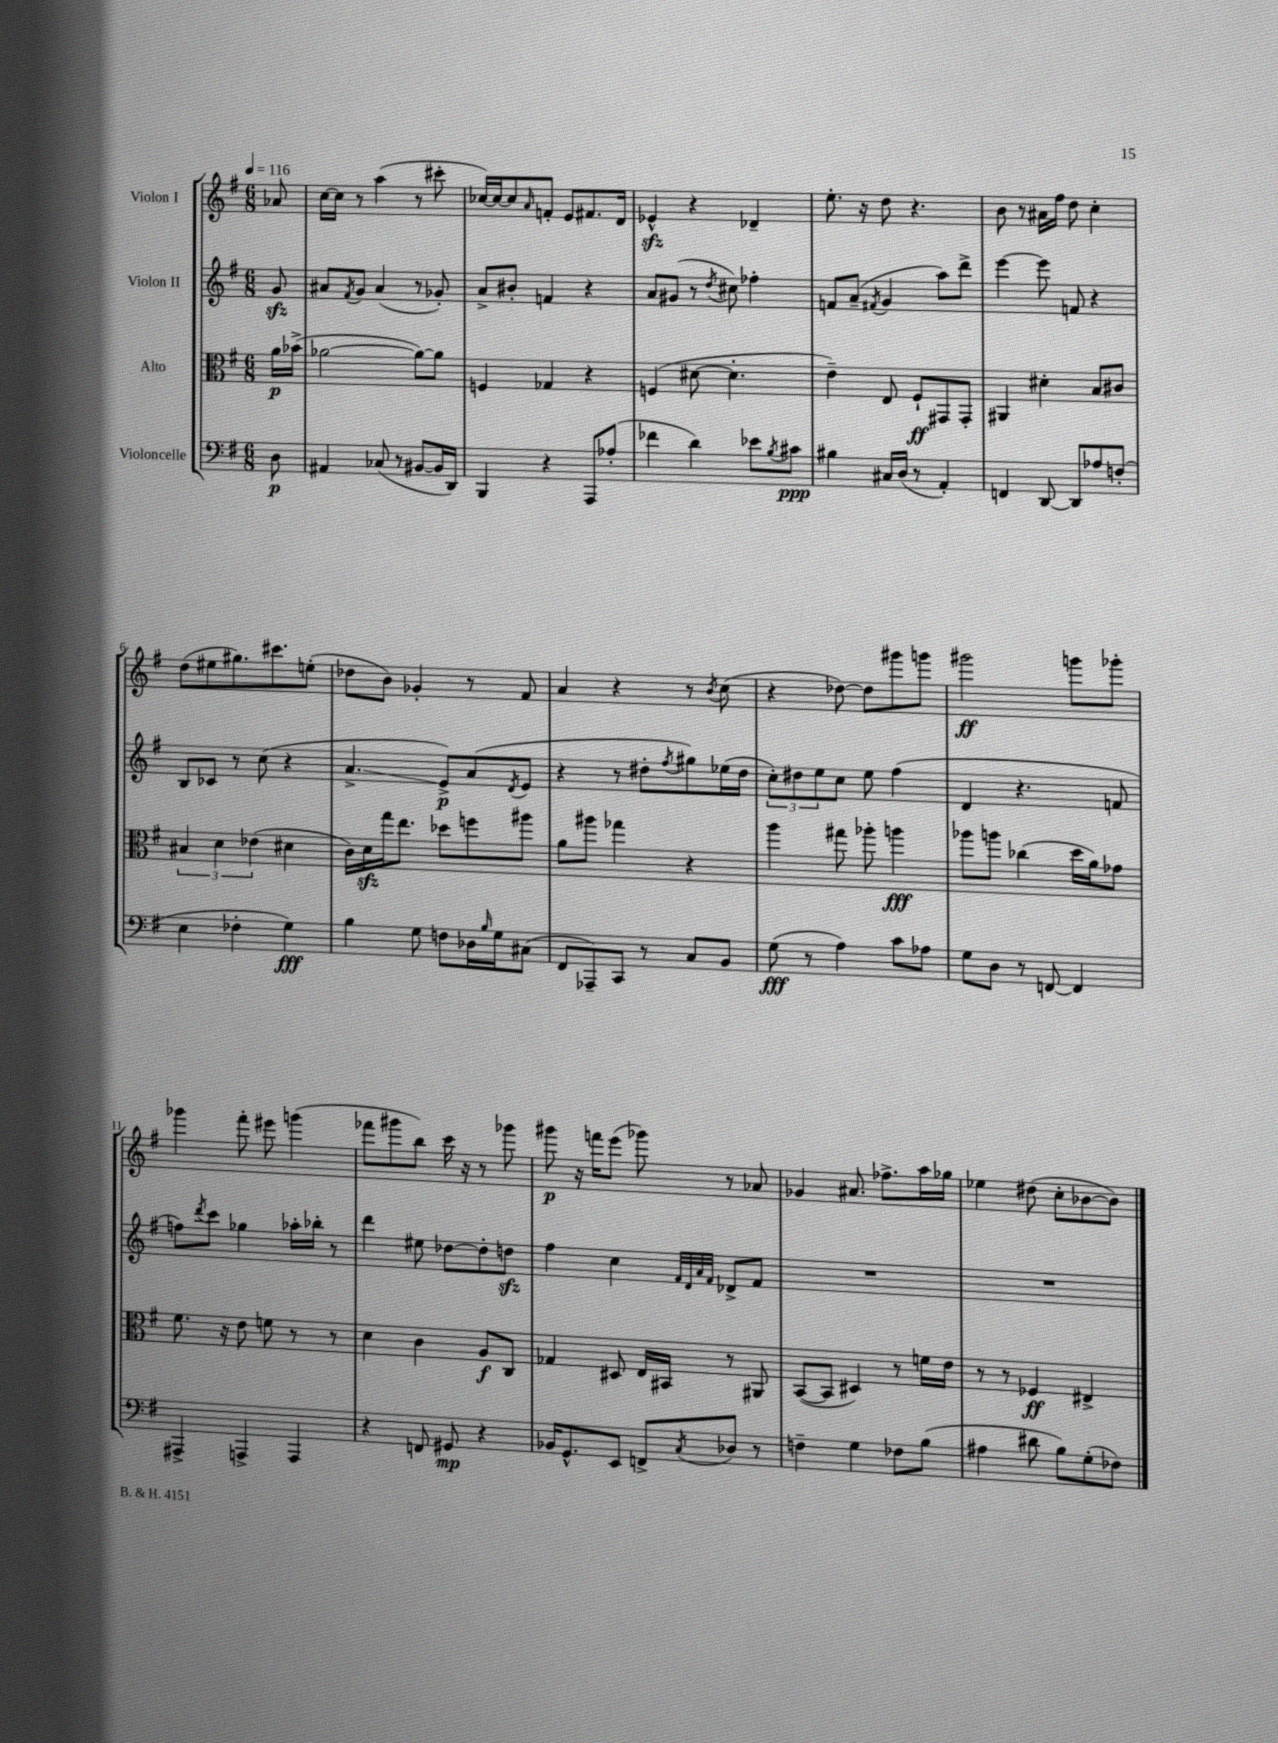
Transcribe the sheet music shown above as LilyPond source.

<<
\new StaffGroup <<
\new Staff = "s0" \with { instrumentName = "Violon I" } {
    \clef treble \key g \major \numericTimeSignature \time 6/8 \partial 8 \tempo 4 = 116
    aes'8 |
    c''16~ c''16 r8 a''4( r8 cis'''8-. |
    ces''16~) ces''16~ ces''8 \grace { a'16 } f'8-. e'8 fis'8. d'16 |
    ees'4-^\sfz r4 des'4-- |
    e''8.-. r16 d''8 r4. |
    b'8 r8 ais'16 fis''16 d''8 c''4-. |
    d''8( eis''8 gis''8.) cis'''8. e''8-.( |
    des''8 b'8) ges'4-. r8 fis'8 |
    a'4 r4 r8 \acciaccatura { b'8 } c''8( |
    r4 des''8~) des''8 gis'''8 g'''8 |
    gis'''2\ff g'''8 ges'''8-. |
    ges'''4 fis'''8-. eis'''8 g'''4( |
    fes'''8 gis'''8 b''8) c'''16 r16 r8 ges'''8 |
    gis'''8\p r16 f'''16 e'''8( ges'''8) r8 aes'8 |
    ges'4 ais'8. fes''8.-> a''16 ges''16 |
    ees''4 dis''8( c''8-. bes'8~ bes'8) \bar "|." |
}
\new Staff = "s1" \with { instrumentName = "Violon II" } {
    \clef treble \key g \major \numericTimeSignature \time 6/8 \partial 8
    g'8\sfz |
    ais'8 \acciaccatura { fis'8 } g'8 ais'4( r8 ges'8-.) |
    a'8-> bis'8-. f'4 r4 |
    a'8 gis'8( r8 \acciaccatura { d''8 } cis''8) fes''4-. |
    f'8 a'8--( \acciaccatura { fis'8 } g'4 a''8) d'''8-> |
    e'''4~ e'''8 f'8 r4 |
    b8 ces'8 r8 c''8( r4 |
    a'4.->\glissando e'8->\p) a'8( \acciaccatura { d'8 } e'8 |
    r4 r8 dis''8-. \acciaccatura { fis''8 } gis''8) ees''16( dis''16 |
    \tuplet 3/2 { c''8-.) dis''8 e''8 } c''8 e''8 fis''4( |
    d'4 r4. f'8 |
    f''8) \acciaccatura { d'''8 } c'''8 ges''4 aes''16-. bes''16-. r8 |
    d'''4 eis''8 des''8~ des''8-. d''8\sfz |
    fis''4 c''4 \grace { fis'32 d'32 a'32 fis'32 } des'8-> fis'8 |
    R2. |
    R2. \bar "|." |
}
\new Staff = "s2" \with { instrumentName = "Alto" } {
    \clef alto \key g \major \numericTimeSignature \time 6/8 \partial 8
    a'16\p bes'16->( |
    aes'2~ aes'8~) aes'8 |
    f4 ges4 r4 |
    f4( dis'8~ dis'4.-. |
    e'4--) e8 fis8-!\ff gis,8 gis,8-. |
    ais,4 dis'4-. b8 cis'8 |
    \tuplet 3/2 { bis4 d'4 ees'4( } dis'4 |
    c'16) d'16\sfz g''16 e''8. des''8 f''8 ais''8 |
    a'8 ais''8 ges''4 r4 |
    a''4 gis''8 aes''8-. a''4\fff |
    aes''8 a''8 ces''4( d''16 a'16) ges'8 |
    fis'8. r16 e'8 f'8 r8 r8 |
    d'4 c'4 a8\f c8 |
    ges4 dis8 e16 bis,16 r8 ais,8 |
    b,8~( b,8 dis4) r8 f'16 e'16 |
    r8 r8 fes4\ff eis4-> \bar "|." |
}
\new Staff = "s3" \with { instrumentName = "Violoncelle" } {
    \clef bass \key g \major \numericTimeSignature \time 6/8 \partial 8
    d8\p |
    ais,4 ces8( r8 bis,8~ bis,16 d,16) |
    b,,4 r4 a,,8 aes8-.( |
    fes'4 d'4) ees'8 \acciaccatura { b8 } cis'8\ppp |
    bis4 cis16 d16( r8 a,4-.) |
    f,4 d,8~ d,8 aes8 f8-.( |
    e4 fes4-. g4\fff) |
    b4 g8 f8 des16 \grace { b16 } g16 cis8( |
    fis,8 aes,,8--) c,8 r8 c8 b,8 |
    g8\fff( r8 a4) c'8 aes8 |
    g8 d8 r8 f,8~ f,4 |
    ais,,4-> a,,4-> a,,4 |
    r4 f,8 gis,8\mp r4 |
    bes,16 g,8.-^ e,8 f,8-> \acciaccatura { c8 } des8 r8 |
    f4-- g4 fes8 b8( |
    ais4 dis'8 b8) g8-.( fes8) \bar "|." |
}
>>
>>
